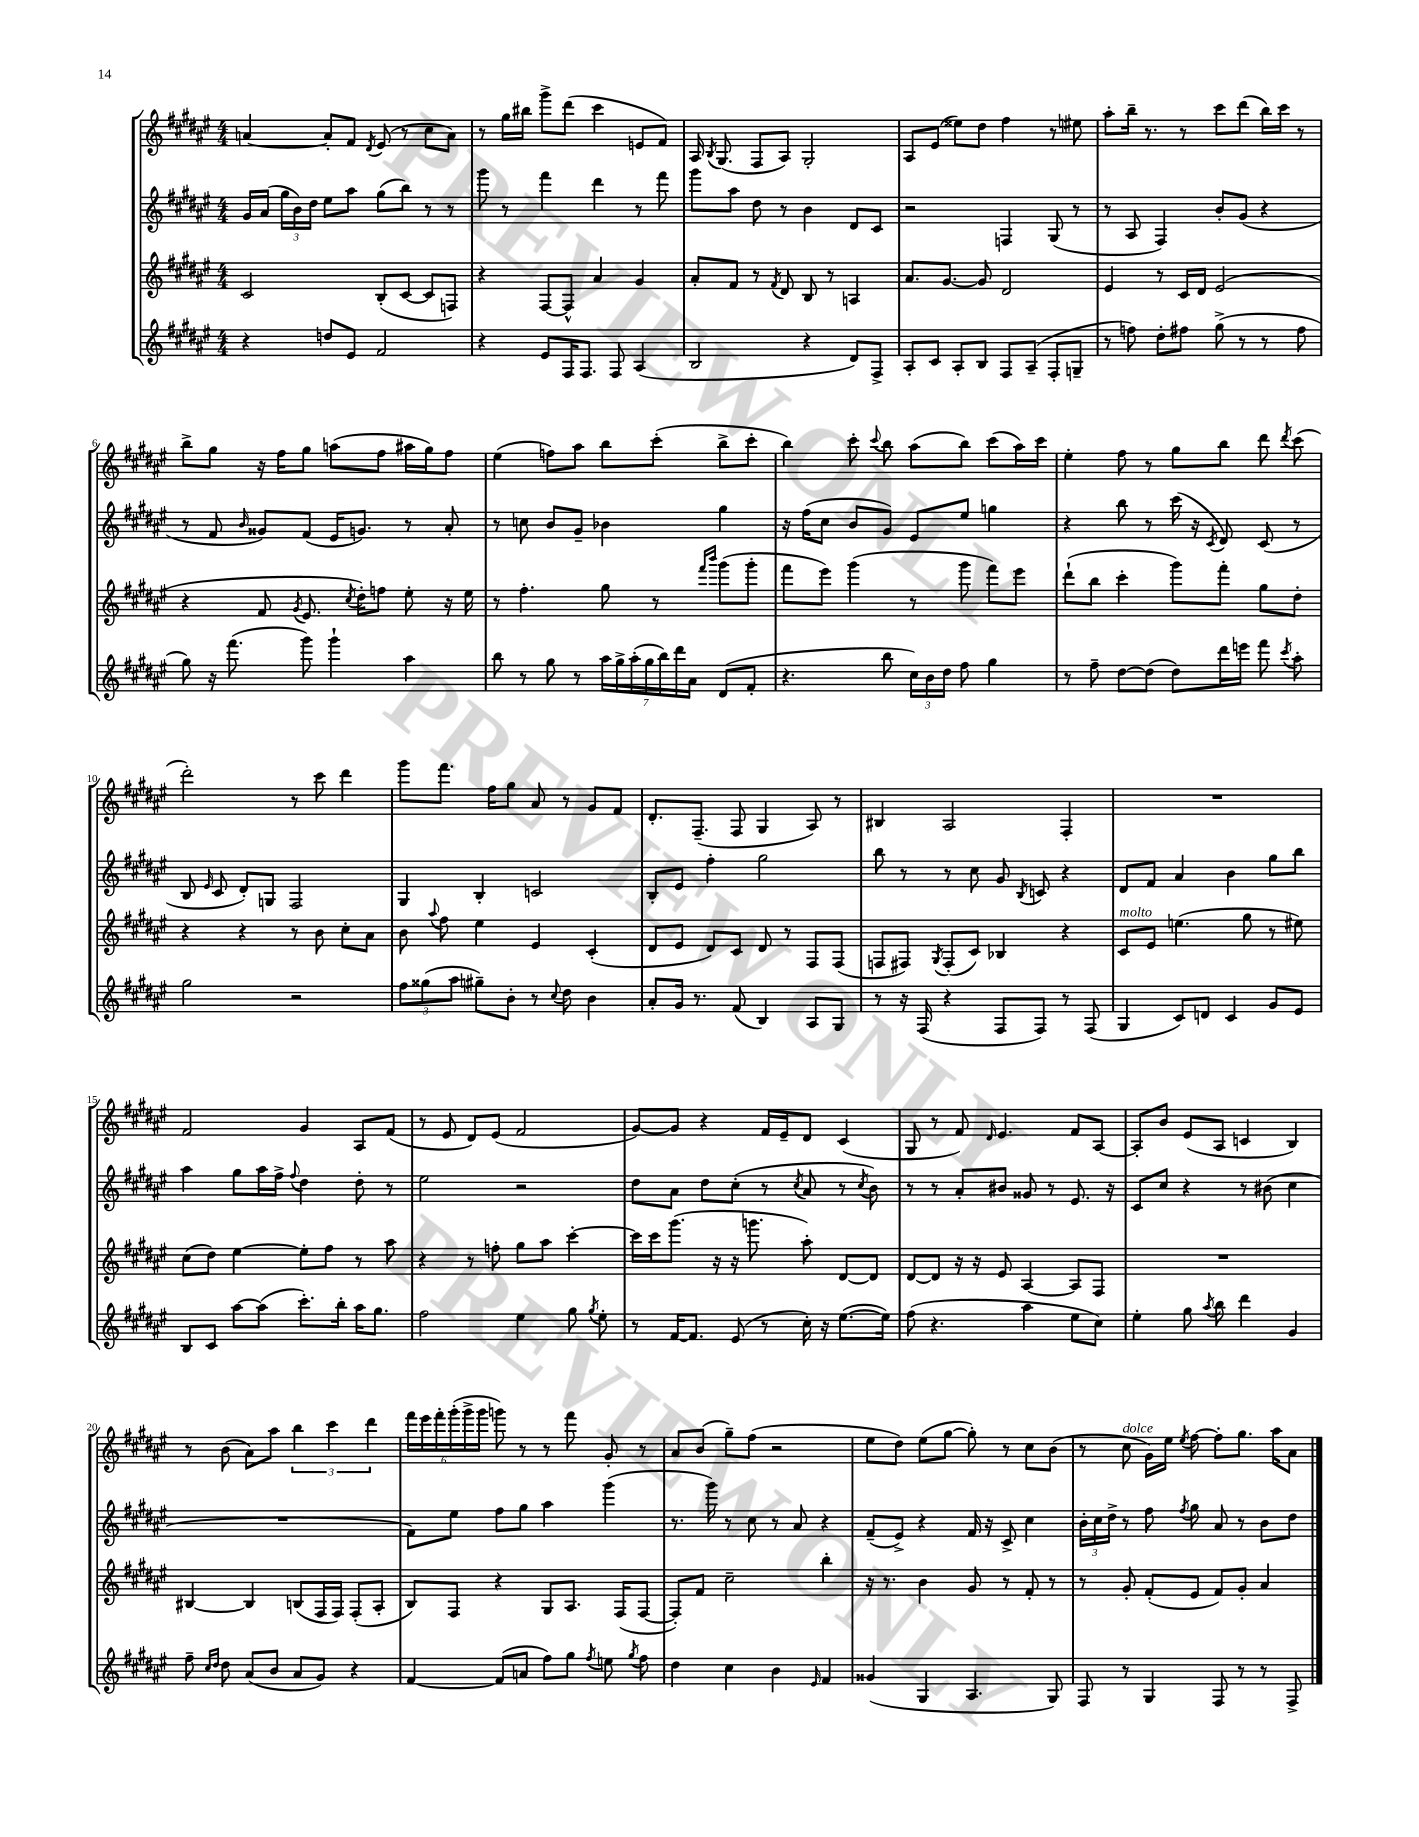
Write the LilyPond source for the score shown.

<<
\new StaffGroup <<
\new Staff = "s0" {
    \clef treble \key fis \major \numericTimeSignature \time 4/4
    \autoBeamOff a'4~ a'8[-. fis'8] \acciaccatura { dis'8 } eis'8( r8 cis''8[ a'8]) |
    r8 gis''16[ bis''16] gis'''8[-> dis'''8]( cis'''4 e'8[ fis'8]) |
    ais16 \acciaccatura { b8 } gis8.( fis8[ ais8]) gis2-. |
    ais8[ eis'8]( eisis''8[) dis''8] fis''4 r8 eis''8 |
    ais''8[-. b''16]-- r8. r8 cis'''8[ dis'''8]( b''16[) cis'''16] r8 |
    b''8[-> gis''8] r16 fis''16[ gis''8] a''8[( fis''8] ais''16[ gis''16) fis''8] |
    eis''4( f''8[) ais''8] b''8[ cis'''8]-.( b''8[-> cis'''8]-. |
    b''4) cis'''8-. \appoggiatura { cis'''8 } b''8 ais''8[( b''8]) cis'''8[( ais''16) cis'''16] |
    eis''4-. fis''8 r8 gis''8[ b''8] dis'''8 \acciaccatura { dis'''8 } cis'''8( |
    dis'''2-.) r8 cis'''8 dis'''4 |
    gis'''8[ fis'''8.] fis''16[ gis''8] ais'8 r8 gis'8[ fis'8] |
    dis'8.[-. fis8.]--( fis8 gis4 ais8) r8 |
    bis4 ais2 fis4-. |
    R1 |
    fis'2 gis'4 ais8[ fis'8]( |
    r8 eis'8 dis'8[) eis'8]( fis'2 |
    gis'8[~) gis'8] r4 fis'16[ eis'16-- dis'8] cis'4( |
    gis8 r8 fis'8) \grace { dis'16 } eis'4. fis'8[ ais8]~ |
    ais8[-. b'8] eis'8[( ais8] c'4 b4) |
    r8 b'8( ais'8[) ais''8] \tuplet 3/2 { b''4 cis'''4 dis'''4 } |
    \tuplet 6/4 { fis'''16[ eis'''16 fis'''16-. gis'''16-.( gis'''16-> gis'''16] } g'''8) r8 r8 fis'''8 gis'8-. r8 |
    ais'8[ b'8]( gis''8[--) fis''8]( r2 |
    eis''8[ dis''8]) eis''8[( gis''8]~ gis''8-.) r8 cis''8[ b'8]( |
    r8 cis''8^\markup { \italic "dolce" } gis'16[) eis''16] \acciaccatura { eis''8 } fis''8~ fis''8[-. gis''8.] ais''16[ ais'8] \bar "|." |
}
\new Staff = "s1" {
    \clef treble \key fis \major \numericTimeSignature \time 4/4
    \autoBeamOff gis'16[ ais'16]( \tuplet 3/2 { gis''16[ b'16) dis''16] } eis''8[ ais''8] gis''8[( b''8]) r8 r8 |
    gis'''8 r8 fis'''4 dis'''4 r8 fis'''8 |
    gis'''8[ ais''8] dis''8 r8 b'4 dis'8[ cis'8] |
    r2 f4 gis8( r8 |
    r8 ais8 fis4) b'8[-. gis'8]( r4 |
    r8 fis'8 \grace { b'16 } gisis'8[) fis'8]( eis'16[ g'8.]) r8 ais'8-. |
    r8 c''8 b'8[ gis'8]-- bes'4 gis''4 |
    r16 fis''16[( cis''8] b'8[ gis'8]) eis'8[ eis''8] g''4 |
    r4 b''8 r8 cis'''16( r16 \acciaccatura { cis'8 } dis'8) cis'8( r8 |
    b8 \grace { eis'16 } cis'8 dis'8[-.) g8] fis2 |
    gis4 b4-. c'2 |
    b8[-. eis'8] fis''4-. gis''2 |
    b''8 r8 r8 cis''8 gis'8 \acciaccatura { b8 } c'8 r4 |
    dis'8[ fis'8] ais'4 b'4 gis''8[ b''8] |
    ais''4 gis''8[ ais''16 fis''16]-> \appoggiatura { fis''8 } dis''4 dis''8-. r8 |
    eis''2 r2 |
    dis''8[ ais'8] dis''8[ cis''8]-.( r8 \acciaccatura { cis''8 } ais'8 r8 \acciaccatura { cis''8 } b'8) |
    r8 r8 ais'8[-. bis'8] gisis'8 r8 eis'8. r16 |
    cis'8[ cis''8] r4 r8 bis'8( cis''4 |
    R1 |
    fis'8[) eis''8] fis''8[ gis''8] ais''4 gis'''4( |
    r8. gis'''16) r8 cis''8 r8 ais'8 r4 |
    fis'8[--( eis'8]->) r4 fis'16 r16 cis'8-> cis''4 |
    \tuplet 3/2 { b'16[-. cis''16 dis''16]-> } r8 fis''8 \acciaccatura { fis''8 } gis''8 ais'8 r8 b'8[ dis''8] \bar "|." |
}
\new Staff = "s2" {
    \clef treble \key fis \major \numericTimeSignature \time 4/4
    \autoBeamOff cis'2 b8[-.( cis'8]~ cis'8[ f8]) |
    r4 fis8[~ fis8]-^ ais'4 gis'4 |
    ais'8[-. fis'8] r8 \acciaccatura { fis'8 } dis'8 b8 r8 a4 |
    ais'8.[ gis'8.]~ gis'8 dis'2 |
    eis'4 r8 cis'16[ dis'16] eis'2( |
    r4 fis'8 \acciaccatura { gis'8 } eis'8. \acciaccatura { cis''8 } dis''16[-.) f''8] eis''8-. r16 eis''16 |
    r8 fis''4.-. gis''8 r8 \grace { fis'''16[ b'''16] } gis'''8[( gis'''8]-. |
    fis'''8[ eis'''8]) gis'''4( r8 gis'''8 fis'''8[) eis'''8] |
    dis'''8[-!( b''8] cis'''4-. gis'''8[) fis'''8]-. gis''8[ dis''8]-. |
    r4 r4 r8 b'8 cis''8[-. ais'8] |
    b'8 \appoggiatura { ais''8 } fis''8 eis''4 eis'4 cis'4-.( |
    dis'8[ eis'8] dis'8[) cis'8] dis'8 r8 fis8[ fis8]( |
    f8[ fis8]) \acciaccatura { gis8 } fis8[-.( cis'8]) bes4 r4 |
    cis'8[^\markup { \italic "molto" } eis'8] e''4.( gis''8 r8 eis''8) |
    cis''8[( dis''8]) eis''4~ eis''8[-. fis''8] r8 ais''8 |
    r4 r8 f''8-. gis''8[ ais''8] cis'''4~-. |
    cis'''16[ cis'''16 gis'''8.]( r16 r16 g'''8. ais''8-.) dis'8[~ dis'8] |
    dis'8[~ dis'8] r16 r16 eis'8 ais4~ ais8[ fis8] |
    R1 |
    bis4~ bis4 b8[( fis16 fis16]) fis8[-.( ais8]-. |
    b8[) fis8] r4 gis8[ ais8.] fis16[( fis8]~ |
    fis8[-.) fis'8] cis''2-- b''4-. |
    r16 r8. b'4 gis'8 r8 fis'8-. r8 |
    r8 gis'8-. fis'8[-.( eis'8] fis'8[) gis'8]-. ais'4 \bar "|." |
}
\new Staff = "s3" {
    \clef treble \key fis \major \numericTimeSignature \time 4/4
    \autoBeamOff r4 d''8[ eis'8] fis'2 |
    r4 eis'8[ fis16 fis8.] fis8 ais4( |
    b2 r4 dis'8[) fis8]-> |
    ais8[-. cis'8] ais8[-. b8] fis8[ ais8]--( fis8[-. g8]-- |
    r8 f''8) dis''8[-. fis''8] gis''8->( r8 r8 fis''8 |
    gis''8) r16 fis'''8.( gis'''8) gis'''4-! ais''4 |
    b''8 r8 gis''8 r8 \tuplet 7/4 { ais''16[ gis''16-> ais''16-.( gis''16 b''16) dis'''16 ais'16] } dis'8[( fis'8]-. |
    r4. b''8 \tuplet 3/2 { cis''16[) b'16 dis''16] } fis''8 gis''4 |
    r8 fis''8-- dis''8[~ dis''8]( dis''8[) dis'''16 e'''16] fis'''8 \acciaccatura { cis'''8 } ais''8-. |
    gis''2 r2 |
    \tuplet 3/2 { fis''8[ gisis''8( ais''8] } gis''8[--) b'8]-. r8 \appoggiatura { cis''8 } dis''8 b'4 |
    ais'8[-. gis'16] r8. fis'8( b4) ais8[ gis8] |
    r8 r16 fis16( r4 fis8[ fis8]) r8 fis8( |
    gis4 cis'8[) d'8] cis'4 gis'8[ eis'8] |
    b8[ cis'8] ais''8[~ ais''8]( cis'''8.[-.) b''16]-. ais''16[ gis''8.] |
    fis''2 eis''4 gis''8 \acciaccatura { gis''8 } eis''8-. |
    r8 fis'16[~ fis'8.] eis'8( r8 cis''16-.) r16 eis''8.[~( eis''16]) |
    fis''8( r4. ais''4 eis''8[ cis''8]) |
    eis''4-. gis''8 \acciaccatura { ais''8 } b''8 dis'''4 gis'4 |
    fis''8-- \grace { cis''16[ dis''16] } dis''8 ais'8[( b'8] ais'8[ gis'8]) r4 |
    fis'4~ fis'8[( a'8] fis''8[) gis''8] \acciaccatura { fis''8 } e''8 \acciaccatura { gis''8 } fis''8 |
    dis''4 cis''4 b'4 \grace { eis'16 } fis'4 |
    gisis'4( gis4 ais4. gis8) |
    fis8 r8 gis4 fis8 r8 r8 fis8-> \bar "|." |
}
>>
>>
